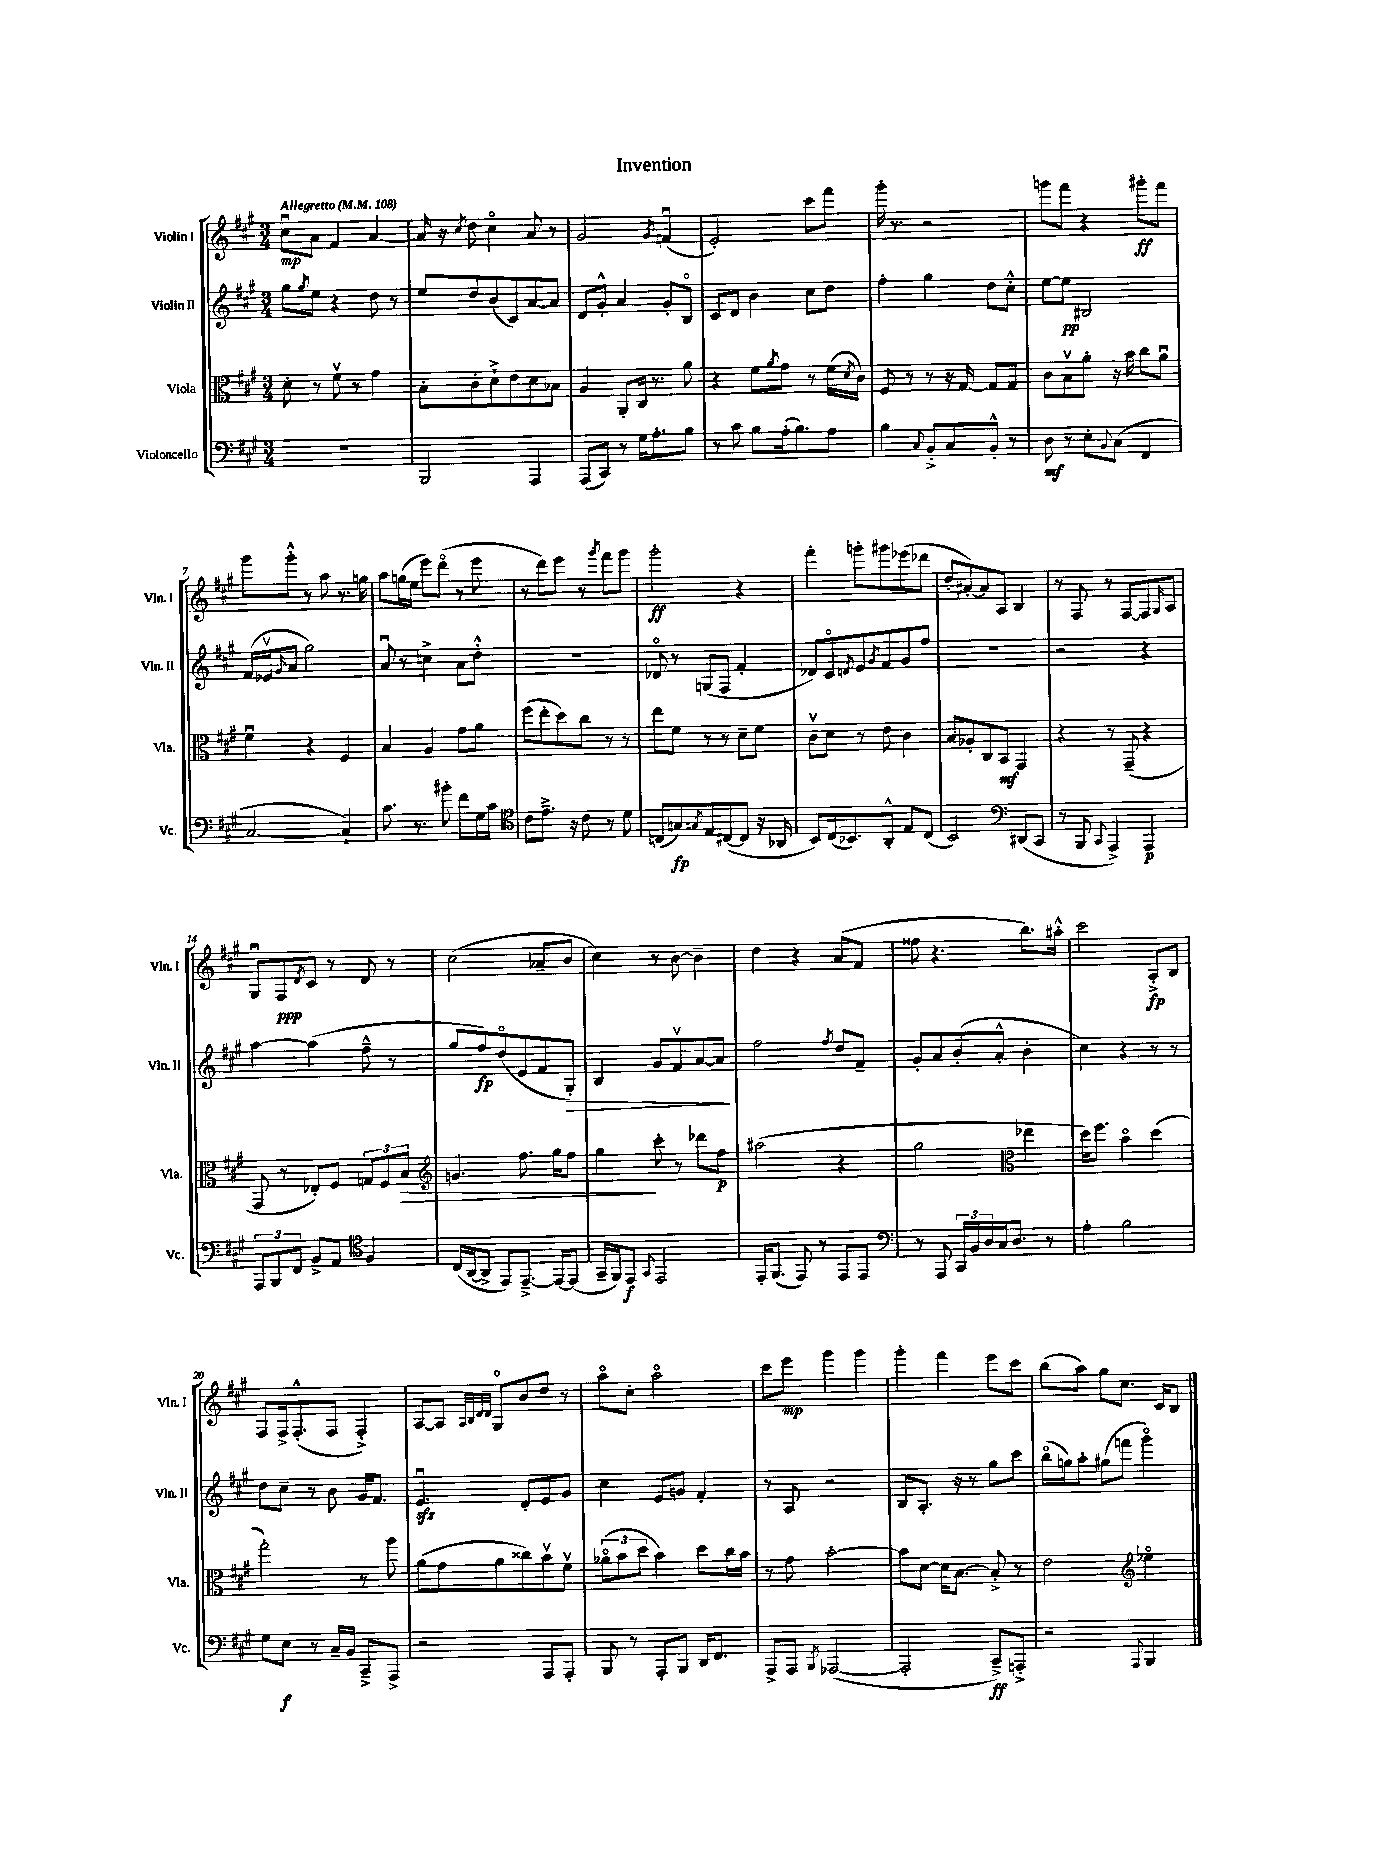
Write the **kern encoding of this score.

**kern	**kern	**kern	**kern
*staff4	*staff3	*staff2	*staff1
*clefF4	*clefC3	*clefG2	*clefG2
*k[f#c#g#]	*k[f#c#g#]	*k[f#c#g#]	*k[f#c#g#]
*M3/4	*M3/4	*M3/4	*M3/4
*MM108	*MM108	*MM108	*MM108
2.r	8d'\	8gg#\L	8cc#u\L
.	.	8qgg#/	.
.	8r	8ee\J	8a\J
.	8f#v\	4r	4f#/
.	8r	.	.
.	4g#\	8dd\	[4a/
.	.	8r	.
=	=	=	=
2BBB/	8B'\L	8ee/L	16a/]
.	.	.	16r
.	.	.	8qcc#/
.	8c#'\	8dd/	8dd\
.	8d`^\	(8b/	4cc#o\
.	8e\	8c#/)	.
4AAA/	8d\	[8a/	8a/
.	8B-\J	8a/]J	8r
=	=	=	=
(8AAA/L	4A/	8d/L	2g#/
8CC#/J)	.	8g#'^^/J	.
8r	8AA'/L	4a/	.
16G#\LK	16C#/Jk	.	.
8.A'\	8.r	.	.
.	.	.	8qg#/
.	.	8g#'/L	(4fu/
8B\J	8a\	8Bo/J	.
=	=	=	=
8r	4r	8c#/L	2e'/)
8c#\	.	8d/J	.
8B\L	8f#\L	4b\	.
.	8qa/	.	.
(16A'\k	8g#\J	.	.
8.B\)	.	.	.
.	8r	8cc#\L	8ccc#\L
8A\J	(16f#\LL	8dd\J	8fff#\J
.	8qd/	.	.
.	16c#\JJ)	.	.
=	=	=	=
4B\	8F#/	4ff#'\	16ggg#'\
.	.	.	8.r
.	8r	.	.
8qqC#/	.	.	.
8BB'^/L	8r	4gg#\	2r
8C#/	16r	.	.
.	[16G#/	.	.
8BB'^^/J	8G#/]L	8dd\L	.
8r	8G#/J	8cc#'^^\J	.
=	=	=	=
8D\	8c#\L	[8ee\L	8ggg\L
8r	8Bv\	8ee\]J	8fff#\J
8E'\L	8a'\J	2B#/	4r
8qqBB/	.	.	.
(8C#\J	16r	.	.
.	16b\	.	.
4FF#/	8cc#\L	.	8ggg#'\L
.	8au\J	.	8fff#\J
=	=	=	=
[2C#/	4f#u\	(16f#/LL	8ggg#\L
.	.	16e-v/J	.
.	.	16qqg#/	.
.	.	8a/J	8ggg#'^^\J
.	4r	2gg#\)	8r
.	.	.	8aa\
4C#`/])	4F#/	.	8.r
.	.	.	16gg\
=	=	=	=
8.c#\	4B/	8au/	8aa\L
.	.	8r	(16gg\L
8.r	.	.	16ee\JJ
.	4A/	4cc^\	8eee\L)
8b#'\	.	.	(8dddo\J
8f#\L	8g#\L	8a\L	8r
16G#\L	8a\J	8dd'^^\J	8eee\
16c#\JJ	.	.	.
=	=	=	=
*clefC4	*	*	*
8c#\L	(8ff#\L	2.r	8r
8.e~^\J	8ee'\	.	8ddd\L)
.	8dd\)	.	8eee\J
16r	.	.	.
8c#\	8cc#\J	.	8r
.	.	.	8qggg#/
8r	8r	.	8fff#\L
8d\	8r	.	8ggg#\J
=	=	=	=
(8C/L	8ee\L	8d-o/	2ggg#'\
8G/)	8f#\J	8r	.
8qG#/	.	.	.
8E/	8r	(8G/L	.
([8C#/	8r	8F#/J	.
8C#/]J	8d~\L	4f#'/	4r
16r	8f#\J	.	.
16AA-/	.	.	.
=	=	=	=
8BB/L)	8c#v\L	8d-/L)	4fff#'\
(16C#/k	8d\J	8c#o/	.
8.BB-/)	.	.	.
.	.	8qd/	.
.	8r	8e/	8ggg'\L
.	.	8qg#/	.
8AA'^^/J	8e\	8f#/	8ggg#\
8E/L	4c#\	8g#/	(8eee-\
(8C#/J	.	8ff#/J	8ddd-\J
=	=	=	=
2BB/)	8B/L	2.r	8dd'/L
.	8A-'/	.	[8a#'/)
.	8C#/	.	8a#/]
.	8BB/J	.	8A/J
*clefF4	*	*	*
(8DD#/L	4GG#/	.	4B/
8CC#/J	.	.	.
=	=	=	=
8r	4r	2r	8r
8BBB/	.	.	8F#/
8qqCC#/	.	.	.
4AAA^/)	8r	.	8r
.	(8GG#~/	.	[8F#/L
4AAA/	4r	4r	8F#/]
.	.	.	16qqG#/
.	.	.	8A/J
=	=	=	=
12AAA/L	8GG#/	[4aa\	8G#u/L
12BBB/	.	.	.
.	8r	.	8F#/
12FF#/J	.	.	.
.	.	.	8qd/
8BB^/L	8E-'/L)	(4aa\]	8c#/J
8AA/J	8F#/J	.	8r
*clefC4	*	*	*
4F#/	12G/L	8ff#~^^\	8d/
.	12F#/	.	.
.	.	8r	8r
.	12B/J	.	.
=	=	=	=
*	*clefG2	*	*
(16C#/LL	4.g/	8gg#/L	(2cc#\
[16AA/J	.	.	.
8AA^/]J	.	8ff#/)	.
8EE/L)	.	(8ddo/	.
[8.EE~^/J	8.ff#\	8e/	.
.	.	8f#/	8a-~/L
16EE/_LK	16gg#\LK	.	.
(8EE/]J	8ff#\J	8G#'/J)	8b/J
=	=	=	=
16GG#~/LL	4gg#\	4B/	4cc#\)
16FF#/J)	.	.	.
8EE/J	.	.	.
8qqGG#/	.	.	.
2EE/	8ccc#'\	8g#/L	8r
.	8r	8f#v/	[8b\
.	8ddd-\L	[8a/	4b~\]
.	8ff#\J	8a/]J	.
=	=	=	=
16EE'/LK	(2aa#\	2ff#\	4dd\
(8.FF#/J	.	.	.
8EE/)	.	.	4r
8r	.	.	.
.	.	8qff#/	.
8EE/L	4r	8dd/L	(8a/L
8EE/J	.	8f#~/J	8f#/J
=	=	=	=
*clefF4	*	*	*
8r	2gg#\	8g#'/L	8ff##\
8AAA/	.	8a/	4.r
24CC#/LL	.	(8b'/	.
24BB/	.	.	.
24D/	.	.	.
16C#/J	.	8a'^^/J	.
8.D/J	.	.	.
*	*clefC3	*	*
.	4ee-\	4b'\	8.bb\L)
8r	.	.	.
.	.	.	16aa#'^^\Jk
=	=	=	=
4A'\	16dd\LK)	4cc#\)	2ccc#\
.	8.ff#\J	.	.
2B\	4bo\	4r	.
.	(4dd\	8r	8A'^/L
.	.	8r	8B/J
=	=	=	=
8G#\L	2gg#'\)	8dd\L	8F#/L
8E\J	.	8cc#~\J	16F#^/k
.	.	.	(8.F#'^^/
8r	.	8r	.
16C#~/LL	.	8b\	8F#/J
16BB/JJ	.	.	.
8CC#~^/L	8r	16g#/LK	4F#'^/)
.	.	8.f#/J	.
8AAA^/J	8aa\	.	.
=	=	=	=
2r	(8a\L	4.eu/	[8A/L
.	8g#\	.	8A/]J
.	.	.	32qqA/LLL
.	.	.	32qqB/
.	.	.	32qqd/
.	.	.	32qqd/JJJ
.	8a\	.	8G#o/L
.	8cc##\)	8d'/L	8b/
8AAA/L	8bv\	8e/	8dd/J
8AAA'/J	8f#v\J	8g#/J	8r
=	=	=	=
8BBB/	(12a-o\L	4cc#\	8aao\L
.	12b\	.	.
8r	.	.	8cc#'\J
.	12dd\J	.	.
8AAA'/L	4b\)	8e/L	2aao\
8BBB/J	.	8g/J	.
16DD/LK	8dd\L	4f#'/	.
8.FF#/J	.	.	.
.	16cc#\L	.	.
.	16b\JJ	.	.
=	=	=	=
8AAA^/L	8r	8r	8ccc#\L
8AAA/J	8g#\	8A/	8eee\J
8qBBB/	.	.	.
([2AAA-/	[2b'\	2r	4ggg#\
.	.	.	4ggg#\
=	=	=	=
2AAA-'/]	8b\]L	8B/L	4ggg#'\
.	[8d\J	8.A'/J	.
.	16d\]LK	.	4fff#\
.	[8.B\J	16r	.
.	.	8r	.
8CC#~^/L)	8B'^/]	8gg#\L	8eee\L
8AAA'^/J	8r	8ccc#\J	8ccc#\J
=	=	=	=
2r	2e\	(16bbo\LL	(8bb\L
.	.	16gg\J)	.
.	.	8aa'\J	8aa\J)
.	.	(8gg#\L	8gg#\L
.	.	8fff\J	8.cc#\J
*	*clefG2	*	*
8qqAAA/	.	.	.
4BBB/	4ee-o\	4ggg#o\)	.
.	.	.	16c#/LK
.	.	.	8B/J
==	==	==	==
*-	*-	*-	*-
